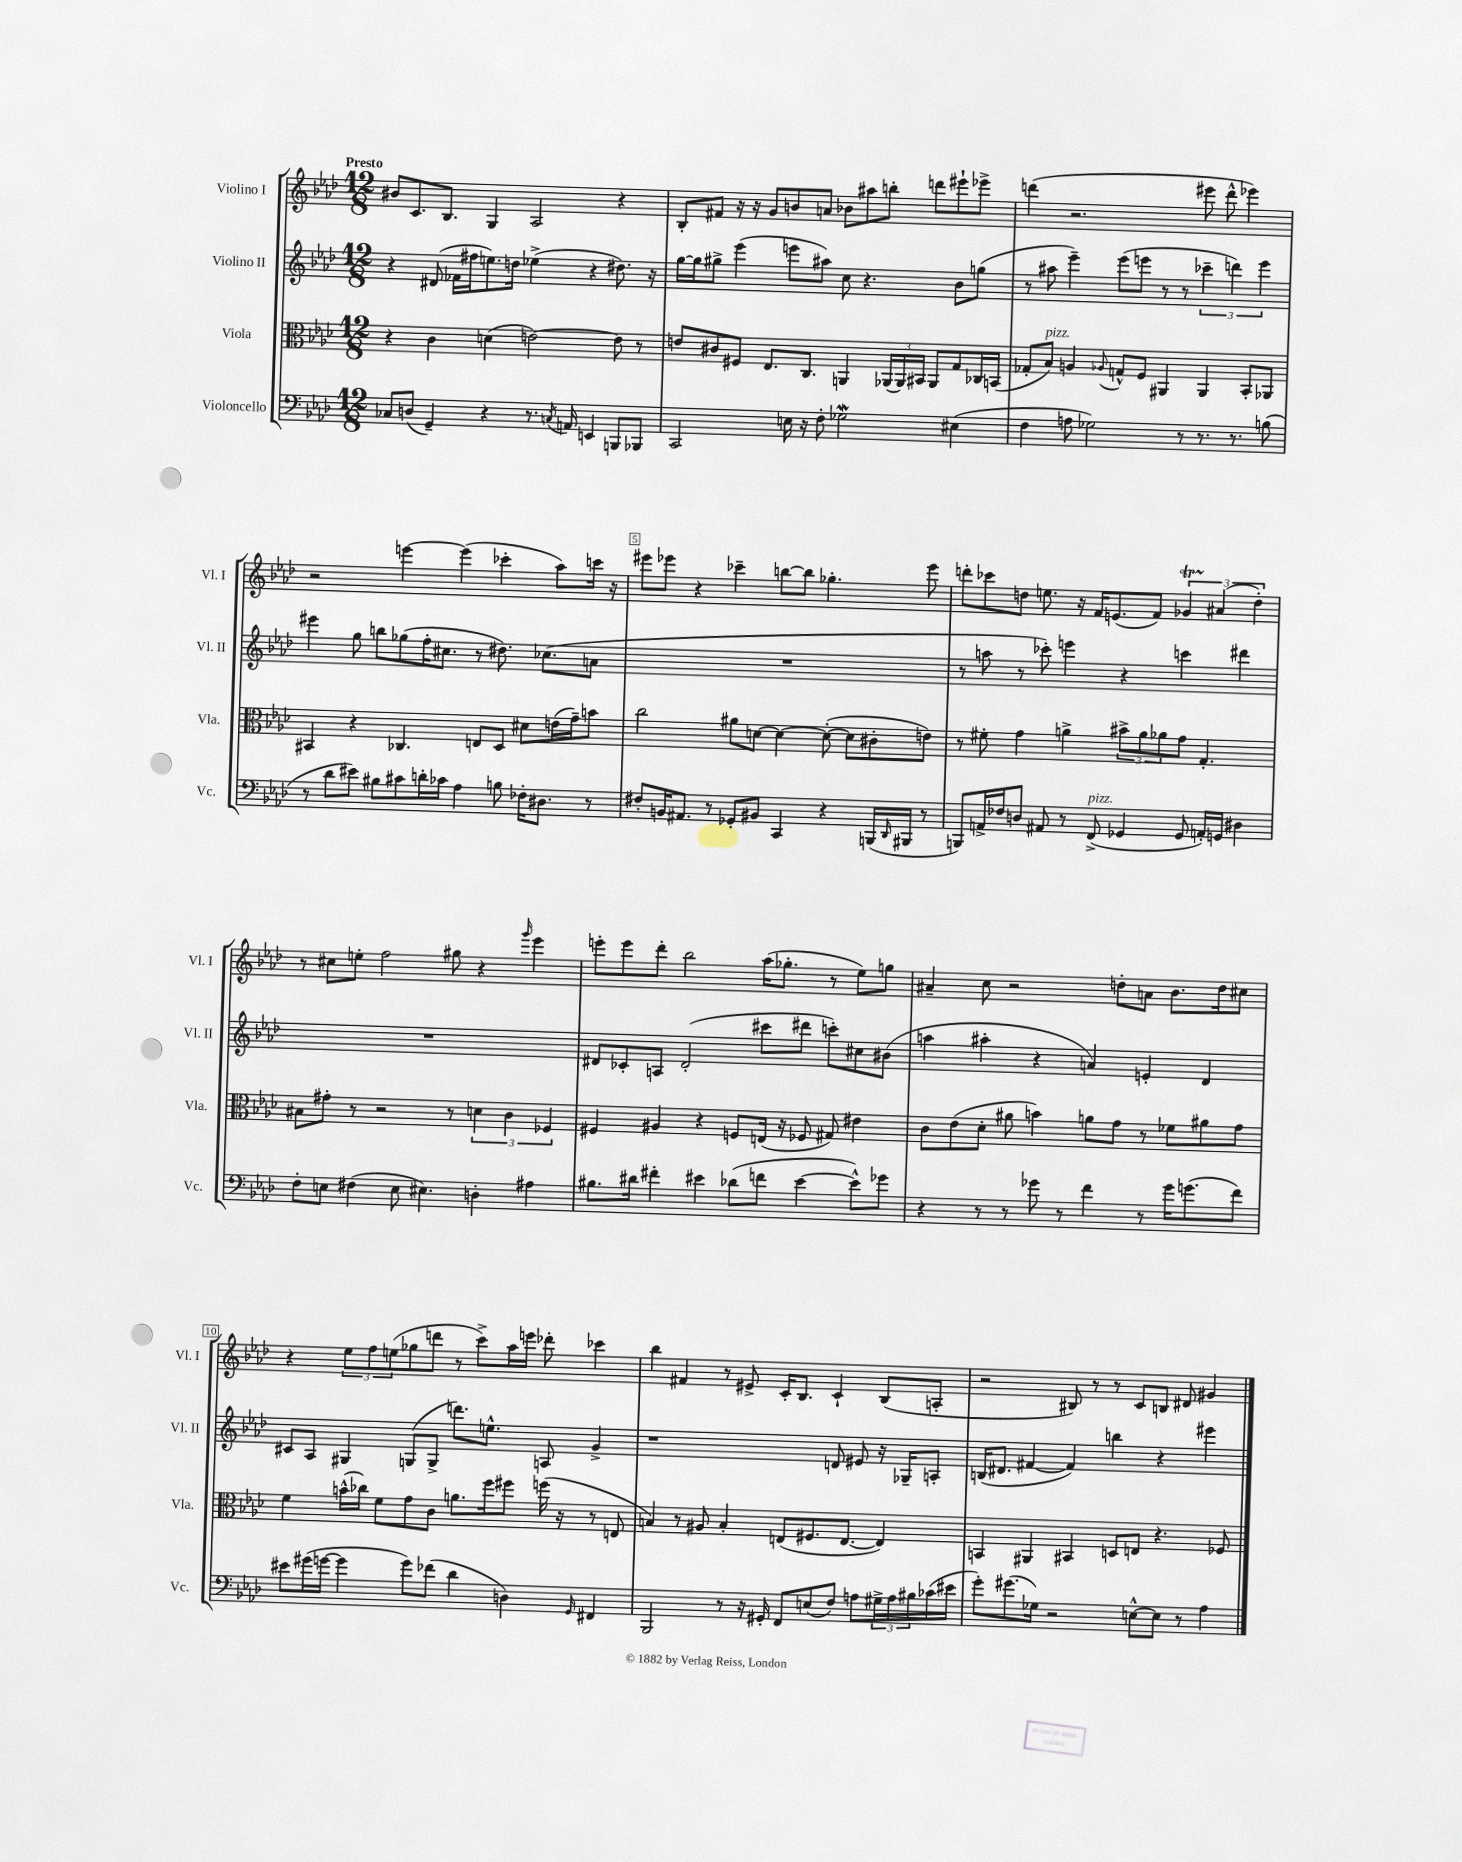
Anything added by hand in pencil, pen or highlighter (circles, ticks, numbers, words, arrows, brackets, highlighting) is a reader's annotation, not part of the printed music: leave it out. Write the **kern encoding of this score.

**kern	**kern	**kern	**kern
*staff4	*staff3	*staff2	*staff1
*clefF4	*clefC3	*clefG2	*clefG2
*k[b-e-a-d-]	*k[b-e-a-d-]	*k[b-e-a-d-]	*k[b-e-a-d-]
*M12/8	*M12/8	*M12/8	*M12/8
8C-	4r	4r	8b#
(8D	.	.	8.c
4GG~)	4c	(8d#	.
.	.	.	8.B-
.	.	16f-	.
.	.	16ff#	.
4r	(4d	8.ee)	4G
.	.	16dd	.
8.r	[2e)	(4ee-^	2A-
8qC	.	.	.
16AA	.	.	.
4EE	.	4r	.
8BBB	8e]	8.dd#)	4r
8BBB-	8r	.	.
.	.	16r	.
=	=	=	=
2CC	8e	[16gg	8B-'
.	.	16gg]	.
.	8c#	8gg#^	8f#
.	8F#	(4eee-	16r
.	.	.	16r
.	8.E-	.	8g
16E	.	8eee	8b
16r	8.C	.	.
8F'	.	8aa#)	8a
2G-	4AA	8cc	8b-
.	.	4.r	8aa#
.	(24AA-	.	8bb'
.	24AA-)	.	.
.	24BB#	.	.
.	8AA-	.	8ddd
(4E#	8G	8b-	8eee#`
.	16C-	(8gg	8eee-^
.	(16BB	.	.
=	=	=	=
4F	8G-'	8r	(4ddd
.	8B-)	8aa#	.
8A	4A	4eee-~)	2.r
2G-)	.	.	.
.	8qqA-	.	.
.	8G^^	(8eee-	.
.	8F	8eee	.
.	4AA#	8r	.
8r	.	8r	.
8.r	4AA#	6ccc-~	8eee#
.	.	.	8ddd^^
.	.	6ddd)	.
8.r	.	.	.
.	8BB-'	.	4eee-)
.	.	6eee	.
(8B	8AA-	.	.
=	=	=	=
8r	4BB#	4eee#	2r
8d-	.	.	.
8e#)	4r	8gg	.
8B#	.	8bb	.
8c#	4.C-	(8gg-	[4eee
16d'	.	16ff'	.
16c-	.	8.cc#	.
4A-	.	.	(4eee]
.	8E	8r	.
8B	8D-	8.dd#)	4ccc-'
16F-'	8d#	.	.
8.D#	.	(8.cc-	.
.	(16e	.	8aa-)
.	16g~)	.	.
8r	8b	8a	16ccc
.	.	.	16r
=	=	=	=
8F#'	2cc	1.r	8eee#
16BB	.	.	8eee-
8.AA#	.	.	.
.	.	.	4r
8r	.	.	.
8GG-'	8a#	.	4ccc-~
8BB#	[8d	.	.
4CC	4d_	.	[8bb
.	.	.	8bb]
4r	(8d'_	.	4.gg-'
.	8d]	.	.
(16BBB	8c#'	.	.
16qqDD-	.	.	.
16BBB#	.	.	.
8r	8e)	.	8eee-
=	=	=	=
8BBB)	8r	8r	8ddd'
16AA^	8f#'	8aa	8ccc-
16F-	.	.	.
8D	4g	8r	8dd
8AA#	.	8ccc-')	8.ee
8r	4a^	4eee	.
.	.	.	16r
(8FF^	.	.	16f
.	.	.	(8.e
4GG-	12b#^	4r	.
.	12a	.	.
.	.	.	8f)
.	12a-	.	.
8GG-	8g	4ccc	6g-
16AA')	4.G'	.	.
.	.	.	(6a#
16GG	.	.	.
4D#	.	4ddd#	.
.	.	.	6dd')
=	=	=	=
8F'	8B#	1.r	8r
8E	8g#'	.	8cc#
(4F#	8r	.	8ee'
.	2r	.	2ff
8E	.	.	.
4.E#)	.	.	.
.	8r	.	8gg#
4D'	6d	.	4r
.	6c	.	.
.	.	.	16qqggg
4A#	.	.	4eee-
.	6F-	.	.
=	=	=	=
8.B#	4F#	8d#	8eee'
.	.	8c-'	8eee
16d#	.	.	.
4f#'	4A#	8A	8ddd-'
.	.	(2d#'	2bb-
4e#	4r	.	.
(8d-	8F	.	.
8f	(16E	8ccc#	(16aa-
.	16r	.	8.gg-'
[4e#	8F-	8ddd#	.
.	8G#)	8ccc')	8r
8e#^^])	4e#	8cc#	8ee-)
8g-	.	(8b#	8gg
=	=	=	=
4r	8c	4aa	4a#~
.	(8e-	.	.
8r	8d-'	4aa#'	8cc
8r	8a#	.	2r
8g-	4b)	4r	.
8r	.	.	.
4f	8a	4a)	.
.	8g	.	8dd'
8r	8r	4e'	8a
16g-	8f-	.	8.b-
(8.g	.	.	.
.	8a#	4d-	.
.	.	.	16dd
8f)	8g	.	8cc#
=	=	=	=
8e#	4f	8c#	4r
(16g#	.	8A-	.
[16g	.	.	.
4g]	(16b^^	4G#	12ee-
.	16cc-)	.	.
.	.	.	12ff
.	8f	.	.
.	.	.	(12ee
8g)	8g	(8G	8gg-
(8f-	8c	8G^	8ddd
4d-	8.a	8.ddd)	8r
.	.	.	8ccc^)
.	16ff	8.ee^^	.
4D)	8ff#	.	16aa-
.	.	.	16eee
.	(16ff	8A	8ddd-'
.	16r	.	.
16qqGG	.	.	.
4FF#	8r	4g^	4ccc-
.	8E	.	.
=	=	=	=
2BBB-	4B)	1r	4bb-
.	8r	.	4f#
.	8A#	.	.
8r	4B'	.	8r
16r	.	.	8e#^
16GG#'	.	.	.
8FF	(8E	.	16c'
.	.	.	8.B-
(8E	8.F#	.	.
8F)	.	8d	4c`
.	[8.E	.	.
8A	.	8e#	.
24G#^	4E])	16r	(8B-
24A	.	.	.
.	.	16G-~	.
24B#	.	.	.
(16c-	.	8A'	8A'
16e#	.	.	.
=	=	=	=
8g')	4BB	(16B	2r
.	.	8.d#	.
(8.g#	.	.	.
.	4AA#	[4f#	.
16G-)	.	.	.
2r	.	.	.
.	4BB#	4f#])	8B#)
.	.	.	8r
.	8D	4bb	8r
[8E^^	8E	.	8c
8E]	4.r	4r	8B
8r	.	.	8d#
4A-	.	4eee#	4g#
.	8F-	.	.
==	==	==	==
*-	*-	*-	*-
